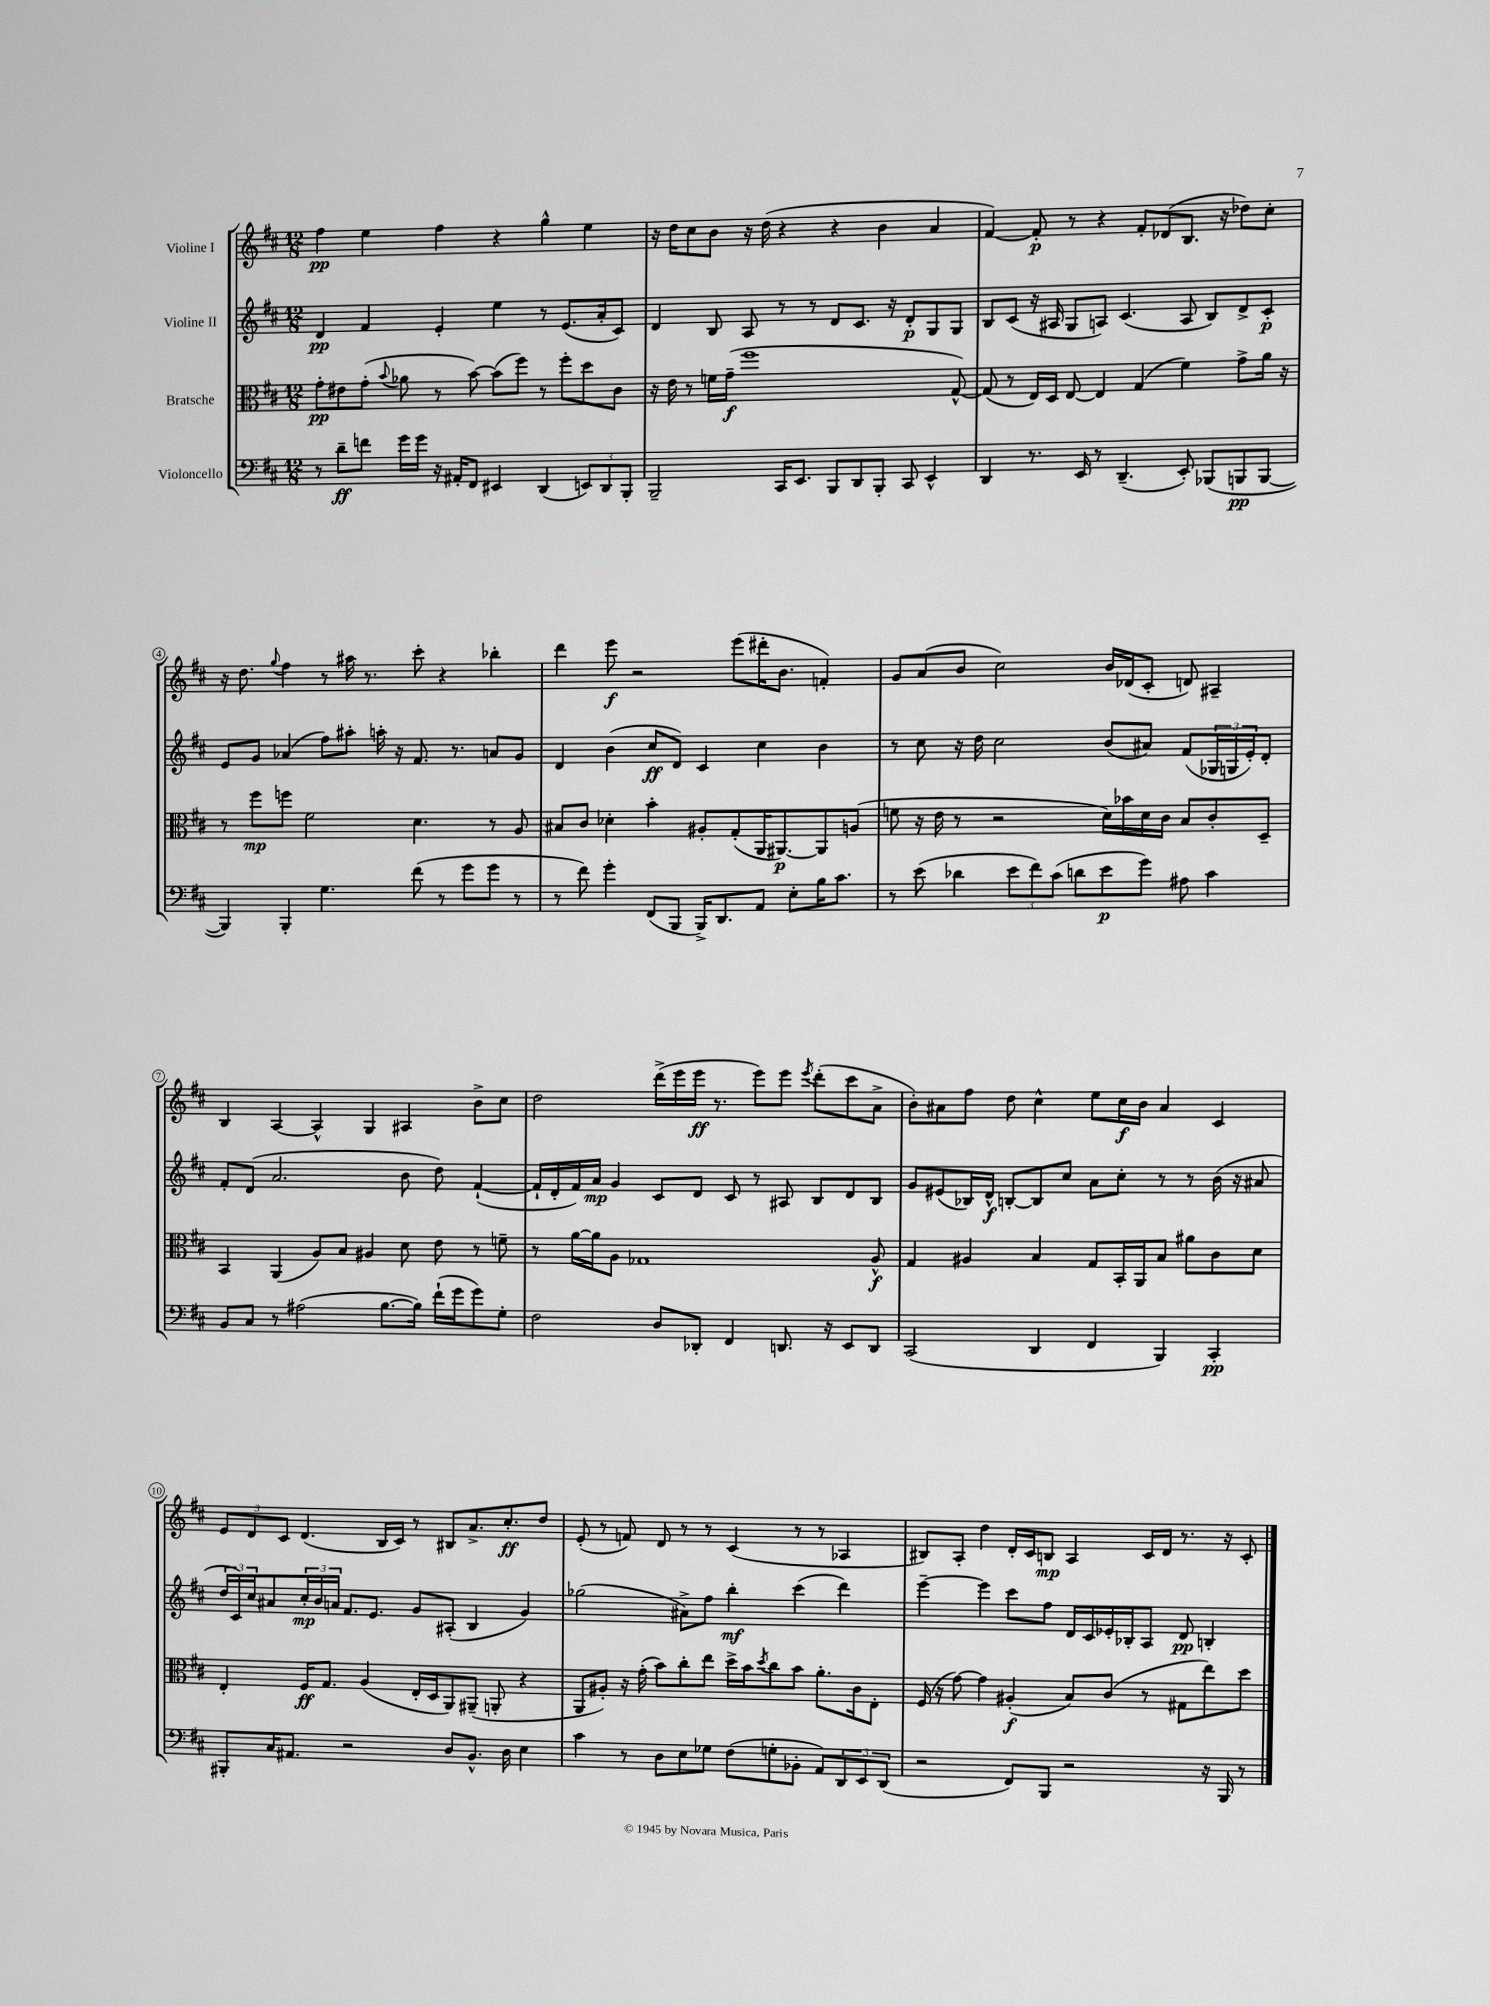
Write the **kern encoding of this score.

**kern	**kern	**kern	**kern
*staff4	*staff3	*staff2	*staff1
*clefF4	*clefC3	*clefG2	*clefG2
*k[f#c#]	*k[f#c#]	*k[f#c#]	*k[f#c#]
*M12/8	*M12/8	*M12/8	*M12/8
8r	8g'\L	4d/	4ff#\
8d~\L	8e#\	.	.
8f\J	(8g'\J	4f#/	4ee\
.	8qqb/	.	.
16g\LL	8a-\	.	.
16g\JJ	.	.	.
16r	8r	4e'/	4ff#\
16AA#'/LK	.	.	.
8FF#/J	[8b\)	.	.
4EE#/	(8b\]L	4ee\	4r
.	8ff#\J)	.	.
(4DD/	8r	8r	4gg^^\
.	8ff#'\L	(8.e/L	.
12EE/L)	8dd\	.	4ee\
.	.	16a'/k	.
12DD/	.	.	.
.	8c#\J	8c#/J)	.
12BBB'/J	.	.	.
=	=	=	=
2BBB~/	16r	4d/	16r
.	16e\	.	16dd\LK
.	8r	.	8cc#\
.	16f\LL	8B/	8b\J
.	(16g~\JJ	.	.
.	1ff#	8A/	16r
.	.	.	(16dd\
16CC#/LK	.	8r	4r
8.EE/J	.	.	.
.	.	8r	.
8BBB/L	.	8d/L	4r
8DD/	.	8.c#/J	.
8BBB'/J	.	.	4b\
.	.	16r	.
8CC#/	.	8d'/L	.
4EE^^/	.	8G/	4a/
.	[8G^^/)	8G/J	.
=	=	=	=
4DD/	(8G/]	8B/L	[4f#/)
.	8r	(8c#/J	.
8.r	16E/LL)	16r	8f#'/]
.	16D/JJ	16A#/	.
.	[8E/	8G/L	8r
16EE/	.	.	.
8r	4E/]	8A/J)	4r
(4.DD~/	.	(4.c#/	.
.	(4G/	.	8f#'/L
.	.	.	(8d-/
8EE'/)	4f#\)	8A/	8.B/J
(8BBB-/L	.	8B/L)	.
.	.	.	16r
8BBB/	8g^\L	8d^/	8dd-\L)
[8BBB/J	16a\Jk	8c#'/J	8cc#'\J
.	16r	.	.
=	=	=	=
4BBB/])	8r	8e/L	16r
.	.	.	8.dd\
.	8ff#\L	8g/J	.
.	.	.	8qqgg/
4BBB'/	8ff\J	(4a-/	4ff#\
.	2f#\	.	.
4.G\	.	8ff#\L)	8r
.	.	8aa#'\J	16aa#\
.	.	.	8.r
.	.	16aa'\	.
.	.	16r	.
(8f#\	4.d\	8.f#/	8ccc#'\
8r	.	.	4r
.	.	8.r	.
8g\L	.	.	.
8g\J	8r	8a/L	4bb-'\
8r	8A/	8g/J	.
=	=	=	=
8r	8B#/L	4d/	4ddd\
8f#\)	8c#/J	.	.
4g'\	4d-'\	(4b\	8eee\
.	.	.	2r
(8FF#/L	4b'\	8cc#/L	.
8BBB/J	.	8d/J)	.
16BBB^/LK)	8A#'/L	4c#/	.
8.DD/	.	.	.
.	(8G'/	.	(8eee\L
8AA/J	16AA/K	4cc#\	16ddd#'\K
.	[8.AA#/)	.	8.b\J
8E'\L	.	.	.
16B\K	8AA#/]	4b\	4f'/)
8.c#\J	.	.	.
.	(8A/J	.	.
=	=	=	=
8r	8f\	8r	8g/L
(8e\	16r	8cc#\	(8a/
.	16e\	.	.
4d-\	8r	16r	8b/J
.	.	16dd\	.
.	2r	2cc#\	2cc#\)
12e\L	.	.	.
12f#\)	.	.	.
(12c#\J	.	.	.
8d\L	.	.	.
8e\	16d\LL)	(8b/L	16b/LL
.	16b-\	.	(16d-/J
8g\J)	16d\	8a#/J)	8c#'/J
.	16c#\JJ	.	.
8A#\	8B/L	(8f#/L	8d/)
4c#\	8c#'/	24G-/L	4A#~/
.	.	24G/	.
.	.	24e'/J)	.
.	8D~/J	8d'/J	.
=	=	=	=
8BB/L	4BB/	8f#'/L	4B/
8C#/J	.	(8d/J	.
8r	(4AA/	2.a/	[4A/
(2A#\	.	.	.
.	8A/L)	.	4A^^/]
.	8B/J	.	.
.	4A#/	.	4G/
[8.B\L	.	.	.
.	8d\	8b\	4A#/
16B\]Jk)	.	.	.
(16f#`\LL	8e\	8dd\)	.
16g\J	.	.	.
8g\)	8r	([4f#`/	8b^\L
8G'\J	8f~\	.	8cc#\J
=	=	=	=
2F#\	8r	16f#`/]LL	2dd\
.	.	16d'/	.
.	[16a\LL	16f#/)	.
.	16a\]J	16a/JJ	.
.	8A\J	4g/	.
.	1G-	.	.
8D/L	.	8c#/L	(16ddd^\LL
.	.	.	16eee\
8DD-'/J	.	8d/J	16eee\JJ
.	.	.	8.r
4FF#/	.	8c#/	.
.	.	8r	8eee\L)
8.DD/	.	8A#/	8eee\J
.	.	.	8qeee/
.	.	8B/L	(8ddd'\L
16r	.	.	.
8EE/L	.	8d/	8ccc#\
8DD/J	8A^^/	8B/J	8a^\J
=	=	=	=
(2CC#/	4G/	8g/L	8b'\L)
.	.	(8e#/	8a#\
.	4A#/	16B-/L)	8ff#\J
.	.	16d^^/JJ	.
.	.	[8B'/L	8dd\
4DD/	4B/	8B/]	4cc#^^\
.	.	8cc#/J	.
4FF#/	8G/L	8a\L	8ee\L
.	16BB'/L	8cc#'\J	16cc#\L
.	16AA/J	.	16b\JJ
4BBB/)	8B/J	8r	4a#/
.	8a#\L	8r	.
4CC#'/	8c#\	(16b\	4c#/
.	.	16r	.
.	8d\J	8a#/	.
=	=	=	=
8BBB#'/L	4E'/	24dd/LL	12e/L
.	.	24c#/)	.
.	.	24cc#/J	12d/
16C#/K	.	8a#/	.
.	.	.	12c#/J
8.AA#/J	.	.	.
.	16F#/LK	24cc#'/L	(4.d/
.	.	24b/	.
.	8.G/J	.	.
.	.	24a/JJ	.
2r	.	8.f#/L	.
.	(4A/	.	.
.	.	8.e/J	.
.	.	.	16B/LL
.	.	.	16c#/JJ)
.	16E'/LL	8g/L	8r
.	16D/J	.	.
8D/L	8AA/)	(8A#'/J	8B#/L
8.BB^^/J	(8AA#~/J	4B/	8.a^/
.	8AA'/	.	.
16D\	.	.	8.cc#'/
4E\	4r	4g/)	.
.	.	.	8dd/J
=	=	=	=
4c#\	8AA/L	(2gg-\	(8e'/
.	8A#'/J)	.	8r
8r	16r	.	8f/)
.	(16g'\	.	.
8D\L	8b\L)	.	8d/
8E\	8cc#'\	8a#^\L)	8r
8G-\J	8ee\J	8ff#\J	8r
(8F#\L	16dd^\LL	4bb'\	(4c#/
.	16b\J	.	.
.	8qdd/	.	.
8G'\	8cc#\	.	.
8BB-'\J	8b\J	(4ccc#\	8r
8AA/L)	8.a'\L	.	8r
12DD/	.	4ddd\)	4A-/
.	16c#\k	.	.
12EE/	.	.	.
.	8E'\J	.	.
(12DD/J	.	.	.
=	=	=	=
2r	(16F#/	[4eee~\	8B#/L)
.	16r	.	.
.	[8g\)	.	8A'/J
.	4g\]	4eee\]	4dd\
8FF#/L)	(4A#'/	8ccc#\L	16d'/LL
.	.	.	16c#/J
8BBB/J	.	8ff#\J	8B/J
2r	8B/L)	16d/LL	4A/
.	.	16c#/	.
.	(8c#/J	16e-'/	.
.	.	16B-'/J	.
.	8r	8A/J	16c#/LL
.	.	.	16d/JJ
.	8G#\L	8d/	8.r
16r	8ee\)	4B'/	.
16BBB/	.	.	16r
8r	8dd\J	.	8c#'/
==	==	==	==
*-	*-	*-	*-
